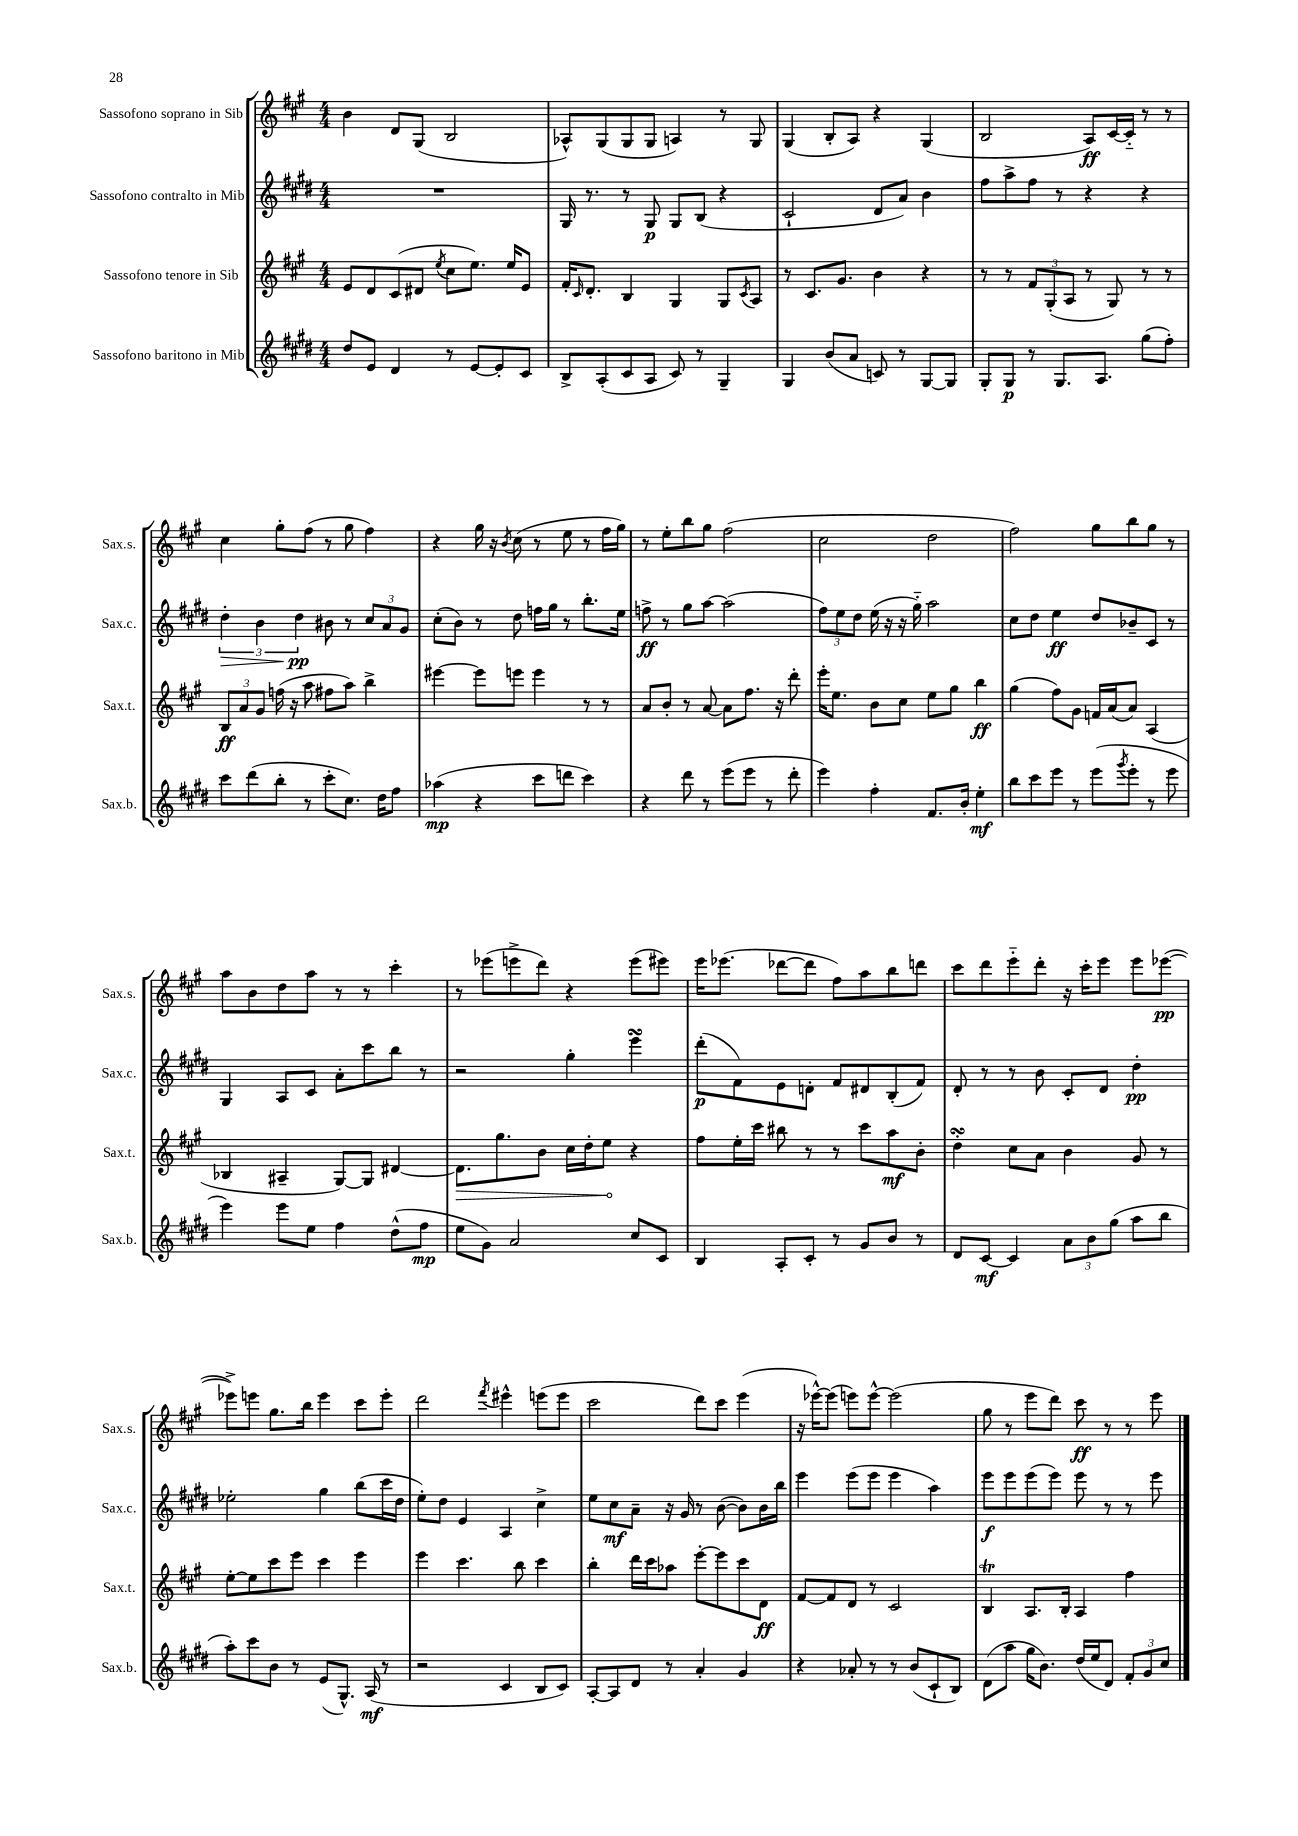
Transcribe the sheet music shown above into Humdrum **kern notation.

**kern	**kern	**kern	**kern
*staff4	*staff3	*staff2	*staff1
*clefG2	*clefG2	*clefG2	*clefG2
*k[f#c#g#d#]	*k[f#c#g#]	*k[f#c#g#d#]	*k[f#c#g#]
*M4/4	*M4/4	*M4/4	*M4/4
8dd#/L	8e/L	1r	4b\
8e/J	8d/	.	.
4d#/	(8c#/	.	8d/L
.	8d#/J	.	(8G#/J
.	8qee/	.	.
8r	8cc#\L	.	2B/
[8e/L	8.ee\J)	.	.
8e'/]	.	.	.
.	16ee/LK	.	.
8c#/J	8e/J	.	.
=	=	=	=
8B^/L	16f#'/LK	16G#/	8A-^^/L)
.	16qqc#/	.	.
.	8.d'/J	8.r	.
(8A'/	.	.	(8G#/
8c#/	4B/	8r	8G#/
8A/J	.	8G#/	8G#/J
8c#/)	4G#/	8G#/L	4A/)
8r	.	(8B/J	.
4G#~/	8G#/L	4r	8r
.	8qc#/	.	.
.	8A/J	.	8G#/
=	=	=	=
4G#/	8r	2c#`/	(4G#/
.	8.c#/L	.	.
(8b/L	.	.	8B'/L
.	8.g#/J	.	.
8a/J	.	.	8A/J)
8c/)	4b\	8d#/L	4r
8r	.	8a/J)	.
[8G#/L	4r	4b\	(4G#/
8G#/]J	.	.	.
=	=	=	=
8G#'/L	8r	8ff#\L	2B/
8G#/J	8r	8aa^\	.
8r	12f#/L	8ff#\J	.
.	(12G#'/	.	.
8.G#/L	.	8r	.
.	12A/J	.	.
.	8r	4r	8A/L)
8.A/J	.	.	.
.	8G#/)	.	[16c#/L
.	.	.	16c#'~/]JJ
(8gg#\L	8r	4r	8r
8ff#'\J)	8r	.	8r
=	=	=	=
8ccc#\L	12B/L	6dd#'\	4cc#\
.	12a/	.	.
(8ddd#\	.	.	.
.	12g#/J	6b\	.
8bb'\J	(16ff\	.	8gg#'\L
.	16r	.	.
.	.	6dd#\	.
8r	8aa\	.	(8ff#\J
8ccc#'\L	8ff#\L	8b#\	8r
8.cc#\J)	8aa\J)	8r	8gg#\
.	4bb^\	12cc#/L	4ff#\)
16dd#\LK	.	.	.
.	.	12a/	.
8ff#\J	.	.	.
.	.	12g#/J	.
=	=	=	=
(4aa-\	[4eee#\	(8cc#'\L	4r
.	.	8b\J)	.
4r	8eee#\]L	8r	16gg#\
.	.	.	16r
.	.	.	8qb/
.	8eee\J	8dd#\	(8cc#\
8ccc#\L	4eee\	16ff\LL	8r
.	.	16gg#\JJ	.
8ddd\J	.	8r	8ee\
4ccc#\)	8r	8.bb'\L	8r
.	8r	.	16ff#\LL
.	.	16ee\Jk	16gg#\JJ)
=	=	=	=
4r	8a/L	8ff^\	8r
.	8b'/J	8r	8ee'\L
8ddd#\	8r	8gg#\L	8bb\
8r	[8a/	[8aa\J	8gg#\J
(8eee\L	8a\]L	(2aa\]	(2ff#\
8eee\J	8.ff#\J	.	.
8r	.	.	.
.	16r	.	.
8ddd#'\	8ddd'\	.	.
=	=	=	=
4eee\)	16eee'\LK	12ff#\L)	2cc#\
.	8.ee\J	.	.
.	.	12ee\	.
.	.	12dd#\J	.
4ff#'\	8b\L	(16ee\	.
.	.	16r	.
.	8cc#\J	16r	.
.	.	16gg#'~\)	.
8.f#/L	8ee\L	2aa\	2dd\
.	8gg#\J	.	.
16b'/Jk	.	.	.
4ee'\	4bb\	.	.
=	=	=	=
8bb\L	(4gg#\	8cc#\L	2ff#\)
8ccc#\	.	8dd#\J	.
8eee\J	8ff#\L)	4ee\	.
8r	8g#\J	.	.
(8eee\L	16f/LL	8dd#/L	8gg#\L
.	(16a/J	.	.
8qggg#/	.	.	.
8eee'\J	8a/J)	8b-~/	8bb\
8r	(4A/	8c#/J	8gg#\J
8eee\	.	8r	8r
=	=	=	=
4eee\)	4B-/	4G#/	8aa\L
.	.	.	8b\
8eee\L	4A#~/	8A/L	8dd\
8ee\J	.	8c#/J	8aa\J
4ff#\	[8G#/L)	8a'\L	8r
.	8G#/]J	8ccc#\	8r
(8dd#^^\L	[4d#/	8bb\J	4ccc#'\
8ff#\J	.	8r	.
=	=	=	=
8ee\L	8.d#\]L	2r	8r
8g#\J)	.	.	(8eee-\L
.	8.gg#\	.	.
2a/	.	.	8eee^\
.	8b\J	.	8ddd\J)
.	16cc#\LL	4gg#'\	4r
.	16dd'\J	.	.
.	8ee\J	.	.
8cc#/L	4r	4eee\	(8eee\L
8c#/J	.	.	8eee#\J)
=	=	=	=
4B/	8ff#\L	(8ddd#'\L	16eee\LK
.	.	.	(8.eee-\J
.	16ee'\L	8f#\)	.
.	16ccc#\JJ	.	.
8A'/L	8bb#\	8e\	[8ddd-\L
8c#'/J	8r	8d'\J	8ddd-\]J
8r	8r	8f#/L	8ff#\L)
8g#/L	8ccc#\L	8d#/	8aa\
8b/J	8aa\	(8B'/	8bb\
8r	8b'\J	8f#/J)	8ddd\J
=	=	=	=
8d#/L	4dd'\	8d#'/	8ccc#\L
[8c#/J	.	8r	8ddd\
4c#/]	8cc#\L	8r	8eee'~\
.	8a\J	8b\	8ddd'\J
12a\L	4b\	8c#'/L	16r
.	.	.	16ccc#'\LK
12b\	.	.	.
.	.	8d#/J	8eee\J
(12gg#\J	.	.	.
8aa\L	8g#/	4dd#'\	8eee\L
8bb\J	8r	.	([8eee-\J
=	=	=	=
8aa'\L)	[8ee'\L	2ee-'\	8eee-^\]L)
8ccc#\	8ee\]	.	8eee\J
8b\J	8ccc#\	.	8.gg#\L
8r	8eee\J	.	.
.	.	.	16bb\Jk
(8e/L	4ccc#\	4gg#\	4eee\
8.G#^^/J)	.	.	.
.	4eee\	(8bb\L	8ccc#\L
(16A/	.	.	.
8r	.	16ccc#\L	8eee'\J
.	.	16dd#\JJ	.
=	=	=	=
2r	4eee\	8ee'\L)	2ddd\
.	.	8dd#\J	.
.	4.ccc#\	4e/	.
.	.	.	8qfff#/
4c#/	.	4A/	4eee#^^\
.	8bb\	.	.
8B/L	4ccc#\	4cc#^\	(8eee\L
8c#/J)	.	.	8eee\J
=	=	=	=
[8A'/L	4bb'\	8ee\L	2ccc#\
8A/]	.	8cc#\	.
8d#/J	16ddd\LL	8a~\J	.
.	16ccc#\J	.	.
8r	8aa-\J	16r	.
.	.	16g#/	.
4a'/	[8eee'\L	8r	8ddd\L)
.	8eee\]	([8b\	8ccc#\J
4g#/	8ccc#\	8b\]L)	(4eee\
.	8d\J	16b\L	.
.	.	16bb\JJ	.
=	=	=	=
4r	[8f#/L	4eee\	16r
.	.	.	[16eee-^^\LK)
.	8f#/]	.	(8eee-\]J
8a-'/	8d/J	(8eee\L	8eee\L)
8r	8r	8eee\J	[8eee^^\J
8r	2c#/	4eee\	(2eee\]
(8b/L	.	.	.
8c#`/	.	4aa\)	.
8B/J)	.	.	.
=	=	=	=
(8d#\L	4B/	8eee\L	8gg#\
8aa\J	.	8eee\	8r
16gg#\LK	8.A/L	(8eee\	8eee\L
8.b\J)	.	.	.
.	.	8eee\J)	8ddd\J)
.	16B'/Jk	.	.
(16dd#/LL	4A/	8eee\	8ccc#\
16ee/J	.	.	.
8d#/J)	.	8r	8r
12f#'/L	4ff#\	8r	8r
12g#/	.	.	.
.	.	8eee\	8eee\
12cc#/J	.	.	.
==	==	==	==
*-	*-	*-	*-
